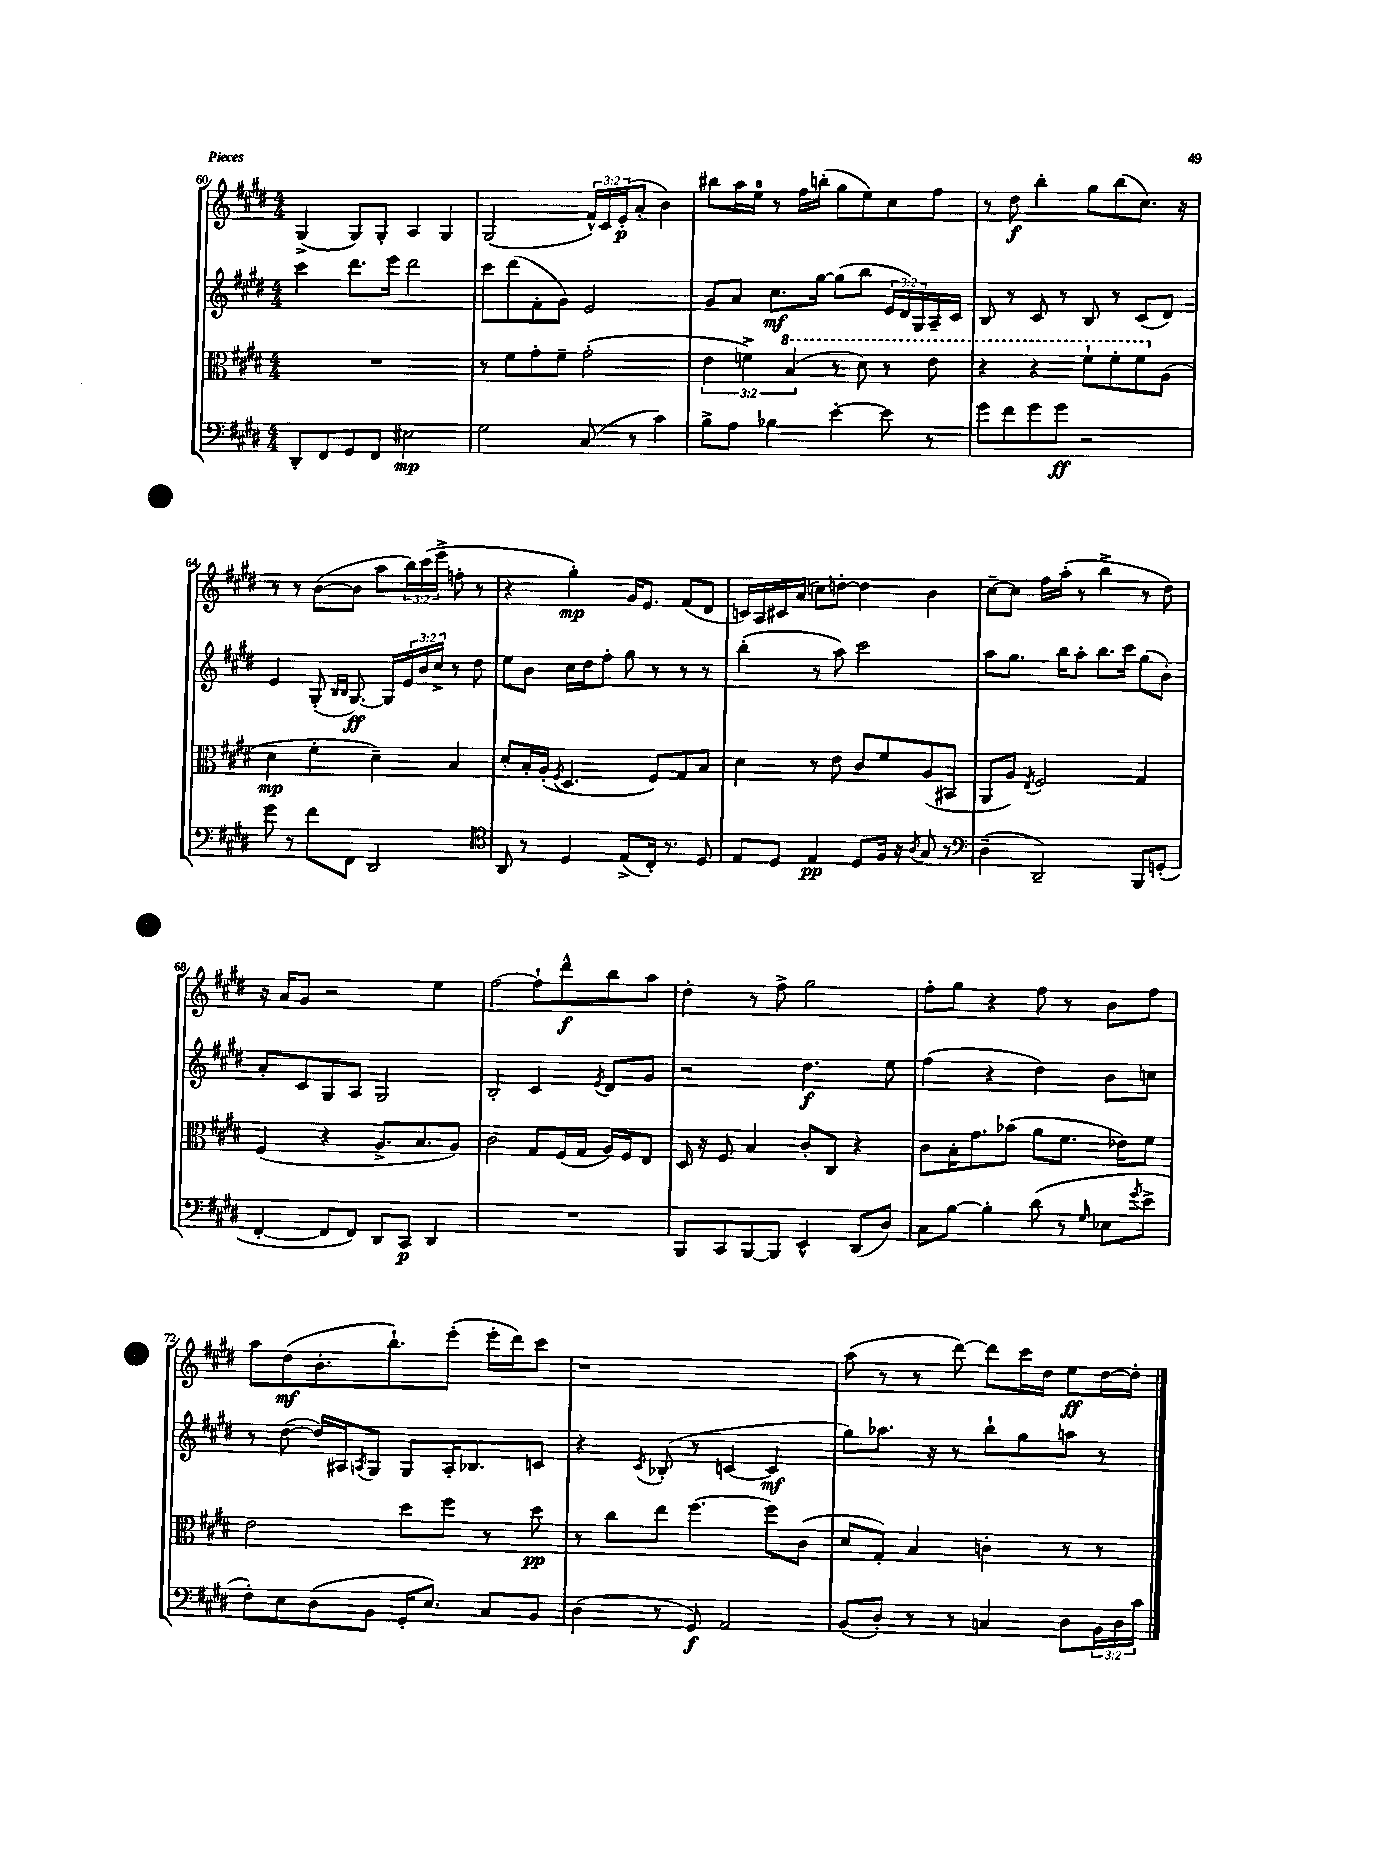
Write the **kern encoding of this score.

**kern	**dynam	**kern	**dynam	**kern	**dynam	**kern	**dynam
*part4	*part4	*part3	*part3	*part2	*part2	*part1	*part1
*staff4	*staff4	*staff3	*staff3	*staff2	*staff2	*staff1	*staff1
*clefF4	*	*clefC3	*	*clefG2	*	*clefG2	*
*k[f#c#g#d#]	*	*k[f#c#g#d#]	*	*k[f#c#g#d#]	*	*k[f#c#g#d#]	*
*M4/4	*	*M4/4	*	*M4/4	*	*M4/4	*
=60	=60	=60	=60	=60	=60	=60	=60
8DD#'/L	.	1r	.	4ccc#\	.	(4G#^/	.
8FF#/	.	.	.	.	.	.	.
8GG#/	.	.	.	8.ddd#\L	.	8G#/L)	.
8FF#/J	.	.	.	.	.	8G#'/J	.
.	.	.	.	16eee\Jk	.	.	.
2E#X\	mp	.	.	2ddd#\	.	4A/	.
.	.	.	.	.	.	4G#/	.
=61	=61	=61	=61	=61	=61	=61	=61
2G#\	.	8r	.	8ccc#\L	.	(2G#/	.
.	.	8f#\L	.	(8ddd#\	.	.	.
.	.	8g#'\	.	8f#'\	.	.	.
.	.	8f#~\J	.	8g#\J)	.	.	.
(8C#/	.	(2g#'\	.	2e/	.	24f#^^/LL)	.
.	.	.	.	.	.	24c#/	.
.	.	.	.	.	.	(24e'/J	p
8r	.	.	.	.	.	8a'/J	.
4c#\)	.	.	.	.	.	4b\)	.
=62	=62	=62	=62	=62	=62	=62	=62
8B^\L	.	6e\	.	8g#/L	.	8bb#X\L	.
8A\J	.	.	.	8a/J	.	16aa\L	.
.	.	6fn^\)	.	.	.	.	.
.	.	.	.	.	.	16ee\JJ	.
4B-X\	.	.	.	8.cc#\L	mf	8r	.
*	*	*8va	*	*	*	*	*
.	.	(6b/	.	.	.	.	.
.	.	.	.	.	.	16ff#\LL	.
.	.	.	.	[16gg#\Jk	.	(16bbn'\JJ	.
[4e'\	.	8r	.	(8gg#\L]	.	8gg#\L	.
.	.	8dd#\)	.	8bb\J	.	8ee\)	.
8e\]	.	8r	.	24e/LL	.	8cc#\	.
.	.	.	.	24d#/)	.	.	.
.	.	.	.	24G#/	.	.	.
8r	.	8ee\	.	16A~/	.	8ff#\J	.
.	.	.	.	16c#/JJ	.	.	.
=63	=63	=63	=63	=63	=63	=63	=63
8g#\L	.	4r	.	8B/	.	8r	.
8f#\	.	.	.	8r	.	8dd#\	f
8g#\	.	4r	.	8c#/	.	4bb'\	.
8g#\J	ff	.	.	8r	.	.	.
2r	.	8ff#`\L	.	8B/	.	8gg#\L	.
.	.	8ff#'\	.	8r	.	(8bb\	.
.	.	8ff#\	.	(8c#/L	.	8.cc#\J)	.
*	*	*X8va	*	*	*	*	*
.	.	(8A\J	.	8d#/J)	.	.	.
.	.	.	.	.	.	16r	.
!!LO:LB:g=z
=64	=64	=64	=64	=64	=64	=64	=64
8g#\	.	4d#\	mp	4e/	.	8r	.
8r	.	.	.	.	.	8r	.
8f#\L	.	4f#'\	.	(8G#'/	.	([8b\L	.
.	.	.	.	16qqB/LL	.	.	.
.	.	.	.	16qqB/JJ	.	.	.
8FF#\J	.	.	.	[8.G#/)	ff	8b\J]	.
2DD#/	.	4d#~\)	.	.	.	8aa\L	.
.	.	.	.	16G#/LL]	.	.	.
.	.	.	.	24e/	.	24bb\L)	.
.	.	.	.	24b/	.	(24ccc#\	.
.	.	.	.	24cc#^/JJ	.	24eee^\JJ	.
.	.	4B/	.	8r	.	8ffn'\	.
.	.	.	.	8dd#\	.	8r	.
=65	=65	=65	=65	=65	=65	=65	=65
*clefC4	*	*	*	*	*	*	*
8AA/	.	8d#'/L	.	8ee\L	.	4r	.
8r	.	16B'/L	.	8b\J	.	.	.
.	.	(16A'/JJ	.	.	.	.	.
.	.	8qF#/	.	.	.	.	.
4D#/	.	4.D#/	.	16cc#\LL	.	4gg#'\)	mp
.	.	.	.	16dd#\J	.	.	.
.	.	.	.	8ff#'\J	.	.	.
(8E^/L	.	.	.	8gg#\	.	16g#/KL	.
.	.	.	.	.	.	8.e/J	.
16C#'/Jk)	.	8F#/L)	.	8r	.	.	.
8.r	.	.	.	.	.	.	.
.	.	8G#/	.	8r	.	(8f#/L	.
8D#/	.	8B/J	.	8r	.	8d#/J	.
=66	=66	=66	=66	=66	=66	=66	=66
8E/L	.	4d#\	.	(4bb'\	.	16cn/LL)	.
.	.	.	.	.	.	16A/	.
8D#/J	.	.	.	.	.	16c#X/	.
.	.	.	.	.	.	(16a/JJ	.
4E/	pp	8r	.	8r	.	8ccn\L)	.
.	.	8e\	.	8aa\)	.	[8ddn'\J	.
8D#/L	.	8c#/L	.	2ccc#\	.	4dd\]	.
16F#/Jk	.	8f#/	.	.	.	.	.
16r	.	.	.	.	.	.	.
8qA/	.	.	.	.	.	.	.
8G#/	.	(8A/	.	.	.	4b\	.
8r	.	8BB#X/J	.	.	.	.	.
=67	=67	=67	=67	=67	=67	=67	=67
*clefF4	*	*	*	*	*	*	*
(4D#~\	.	8AA/L	.	8aa\L	.	[8cc#~\L	.
.	.	8A/J)	.	8.gg#\J	.	8cc#\J]	.
.	.	8qE/	.	.	.	.	.
2DD#~/)	.	2F#/	.	.	.	16ff#\LL	.
.	.	.	.	16bb\KL	.	(16aa'\JJ	.
.	.	.	.	8aa'\J	.	8r	.
.	.	.	.	8.bb\L	.	4bb^\	.
.	.	.	.	16ccc#\Jk	.	.	.
8BBB/L	.	4G#/	.	(8gg#\L	.	8r	.
(8GGn'/J	.	.	.	8b'\J)	.	8dd#\)	.
!!LO:LB:g=z
=68	=68	=68	=68	=68	=68	=68	=68
[4FF#'/	.	(4F#/	.	8a'/L	.	16r	.
.	.	.	.	.	.	16a/KL	.
.	.	.	.	8c#/	.	8g#/J	.
8FF#/L]	.	4r	.	8G#/	.	2r	.
8FF#/J)	.	.	.	8A/J	.	.	.
8DD#/L	.	8.A^/L	.	2G#/	.	.	.
8CC#/J	p	.	.	.	.	.	.
.	.	8.B/	.	.	.	.	.
4DD#/	.	.	.	.	.	4ee\	.
.	.	8A/J)	.	.	.	.	.
=69	=69	=69	=69	=69	=69	=69	=69
1r	.	2c#\	.	2B'/	.	[2ff#\	.
.	.	8G#/L	.	4c#/	.	8ff#`\L]	.
.	.	(16F#/L	.	.	.	8ddd#^^\	f
.	.	16G#/JJ	.	.	.	.	.
.	.	.	.	8qe/	.	.	.
.	.	16A/LL)	.	8d#/L	.	8bb\	.
.	.	16F#/J	.	.	.	.	.
.	.	8E/J	.	8g#/J	.	8aa\J	.
=70	=70	=70	=70	=70	=70	=70	=70
8BBB/L	.	16D#/	.	2r	.	4dd#'\	.
.	.	16r	.	.	.	.	.
8CC#/	.	8F#/	.	.	.	.	.
[8BBB/	.	4B/	.	.	.	8r	.
8BBB/J]	.	.	.	.	.	8ff#^\	.
4EE^^/	.	8c#'/L	.	4.dd#\	f	2gg#\	.
.	.	8C#/J	.	.	.	.	.
(8DD#/L	.	4r	.	.	.	.	.
8D#/J)	.	.	.	8ee\	.	.	.
=71	=71	=71	=71	=71	=71	=71	=71
8C#\L	.	8c#\L	.	(4ff#\	.	8ff#'\L	.
[8B\J	.	16B'\K	.	.	.	8gg#\J	.
.	.	8.g#\	.	.	.	.	.
4B'\]	.	.	.	4r	.	4r	.
.	.	(8b-X\J	.	.	.	.	.
(8d#\	.	8a\L	.	4dd#\)	.	8ff#\	.
8r	.	8.f#\J	.	.	.	8r	.
16qqG#/	.	.	.	.	.	.	.
8E-X\L	.	.	.	8b\L	.	8b\L	.
.	.	16e-X\KL)	.	.	.	.	.
8qg#/	.	.	.	.	.	.	.
8e^\J	.	8f#\J	.	8ccn\J	.	8ff#\J	.
!!LO:LB:g=z
=72	=72	=72	=72	=72	=72	=72	=72
8F#'\L)	.	2e\	.	8r	.	8aa\L	.
8E\	.	.	.	([8dd#\	.	(8dd#\	mf
(8D#\	.	.	.	16dd#/LL])	.	8.b'\	.
.	.	.	.	16A#X/J	.	.	.
.	.	.	.	8qAn/	.	.	.
8BB\J	.	.	.	8G#/J	.	.	.
.	.	.	.	.	.	8.bb`\)	.
16GG#'/KL	.	8dd#\L	.	8G#/L	.	.	.
8.E/J)	.	.	.	.	.	.	.
.	.	8ff#\J	.	16A'/K	.	(8eee'\J	.
.	.	.	.	8.B-X/	.	.	.
8C#/L	.	8r	.	.	.	16eee'\LL	.
.	.	.	.	.	.	16ddd#\J)	.
8BB/J	.	8dd#\	pp	8cn/J	.	8ccc#\J	.
=73	=73	=73	=73	=73	=73	=73	=73
(4D#\	.	8r	.	4r	.	1r	.
.	.	8cc#\L	.	.	.	.	.
.	.	.	.	8qc#/	.	.	.
8r	.	8ee\J	.	(8B-X'/	.	.	.
8GG#/)	f	[4.ff#\	.	8r	.	.	.
2AA/	.	.	.	[4cn/	.	.	.
.	.	8ff#\L]	.	4c/]	mf	.	.
.	.	(8c#\J	.	.	.	.	.
=74	=74	=74	=74	=74	=74	=74	=74
(8BB/L	.	8d#/L	.	8gg#\L)	.	(8aa\	.
8D#'/J)	.	8G#'/J)	.	8.aa-X\J	.	8r	.
8r	.	4B/	.	.	.	8r	.
.	.	.	.	16r	.	.	.
8r	.	.	.	8r	.	[8ddd#\)	.
4Cn/	.	4cn'\	.	8bb`\L	.	8ddd#\L]	.
.	.	.	.	8gg#\	.	16ccc#\L	.
.	.	.	.	.	.	16dd#\JJ	.
8D#\L	.	8r	.	8aan\J	.	8ee\L	ff
24BB\L	.	8r	.	8r	.	[16dd#\L	.
24D#\	.	.	.	.	.	.	.
.	.	.	.	.	.	16dd#'\JJ]	.
24c#\JJ	.	.	.	.	.	.	.
==	==	==	==	==	==	==	==
*-	*-	*-	*-	*-	*-	*-	*-
